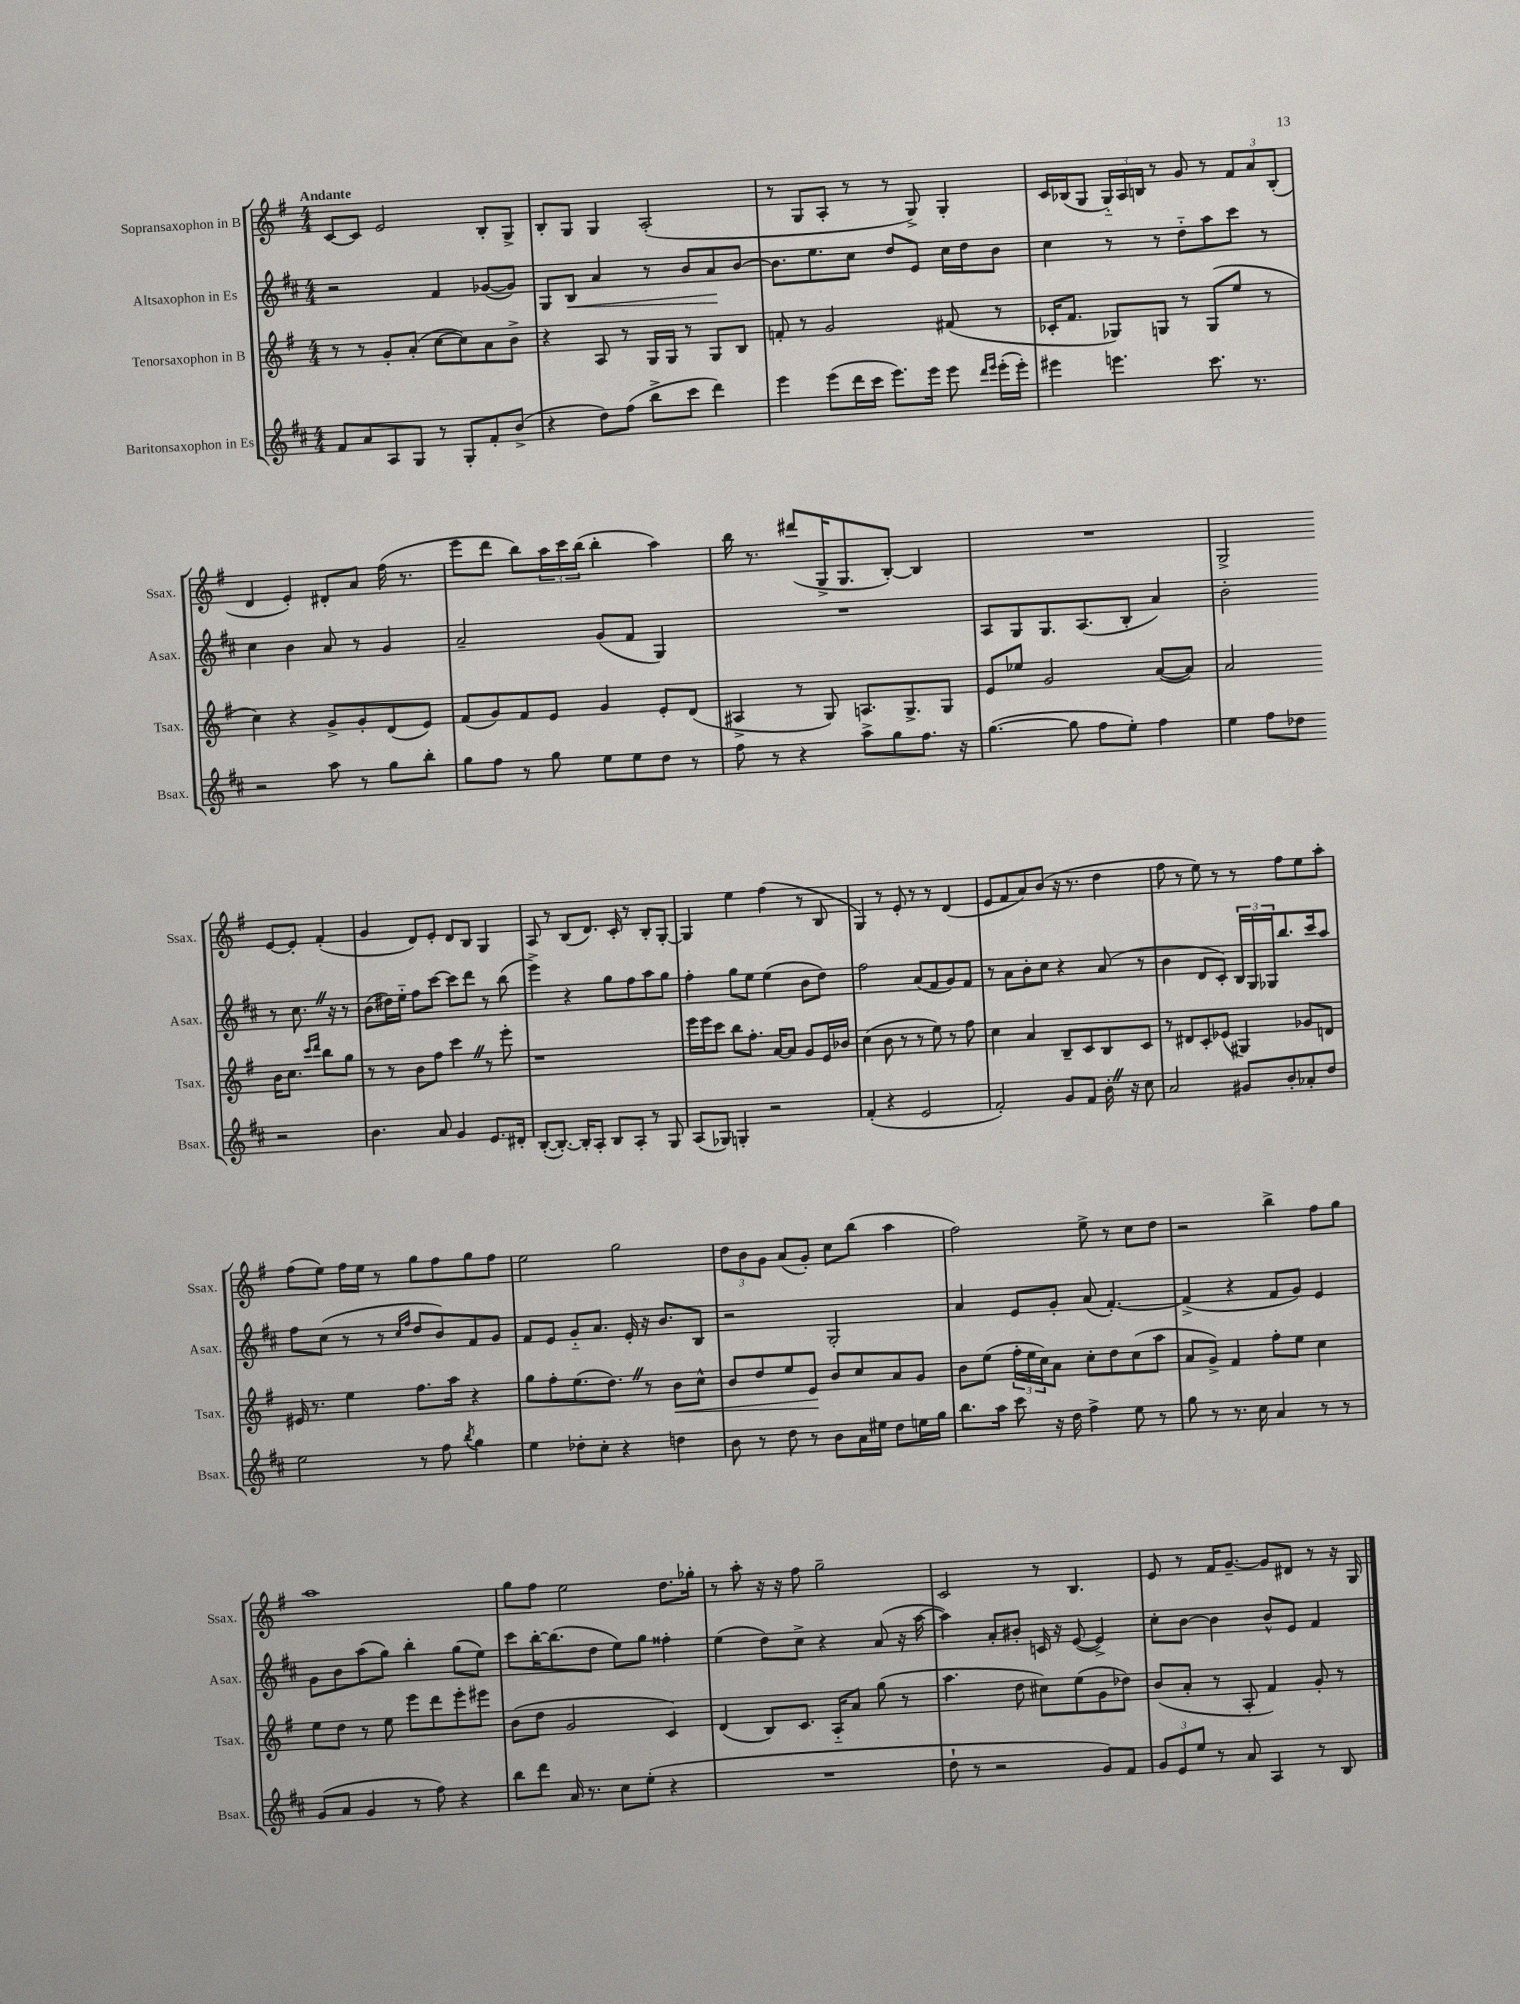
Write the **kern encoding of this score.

**kern	**kern	**dynam	**kern	**dynam	**kern
*part4	*part3	*part3	*part2	*part2	*part1
*staff4	*staff3	*staff3	*staff2	*staff2	*staff1
*I"Baritonsaxophon in Es	*I"Tenorsaxophon in B	*	*I"Altsaxophon in Es	*	*I"Sopransaxophon in B
*I'Bsax.	*I'Tsax.	*	*I'Asax.	*	*I'Ssax.
*clefG2	*clefG2	*	*clefG2	*	*clefG2
*k[f#c#]	*k[f#]	*	*k[f#c#]	*	*k[f#]
*M4/4	*M4/4	*	*M4/4	*	*M4/4
=1	=1	=1	=1	=1	=1
!	!	!	!	!	!LO:TX:a:B:t=Andante
8f#/L	8r	.	2r	.	[8c/L
8a/	8r	.	.	.	8c/J]
8A/	8g'/L	.	.	.	2e/
8G/J	(8a'/J	.	.	.	.
8r	[8cc\L	.	4f#/	.	.
8G'/L	8cc\])	.	.	.	.
8f#'/	8a\	.	([8g-X/L	.	8B'/L
(8b^/J	8b^\J	.	8g-/J])	.	8G^/J
=2	=2	=2	=2	=2	=2
4r	4r	.	8G/L	.	8B'/L
!	!	!	!	!LO:HP:b	!
.	.	.	8B/J	<	8G/J
8dd\L)	8A/	.	4a/	.	4G/
(8ff#\J	8r	.	.	.	.
8bb^\L	16G/LL	.	8r	.	(2A'/
.	16G/JJ	.	.	.	.
8ccc#\J	8r	.	8b/L	.	.
4ddd\)	8G/L	.	8a/	.	.
.	8B/J	.	[8b/J	[	.
=3	=3	=3	=3	=3	=3
4eee\	8fn'/	.	8.b\L]	.	8r
.	8r	.	.	.	8G/L
.	.	.	8.ee\	.	.
(8eee\L	2g/	.	.	.	8A'/J
16ddd\L	.	.	8cc#\J	.	8r
16ccc#\JJ	.	.	.	.	.
8.eee\L)	.	.	8dd/L	.	8r
.	.	.	8e/J	.	8G^/)
16eee\Jk	.	.	.	.	.
8eee\	(8f#X/	.	16cc#\LL	.	4G'/
.	.	.	16dd\J	.	.
16qqddd/LL	.	.	.	.	.
16qqeee/JJ	.	.	.	.	.
(16eee'\LL	8r	.	8b\J	.	.
16eee'\JJ)	.	.	.	.	.
=4	=4	=4	=4	=4	=4
4eee#X\	16c-X'/KL	.	4cc#\	.	16c/LL
.	8.f#/J	.	.	.	(16B-X/J
.	.	.	.	.	8G/J
4.eeen\	8G-X/L)	.	8r	.	24G/LL)
.	.	.	.	.	24A/
.	.	.	.	.	24Bn/JJ
.	8Gn/J	.	8r	.	8r
.	8r	.	8dd\L	.	8g/
8.ccc#\	(8G/L	.	8aa\	.	8r
.	8ee/J	.	8ccc#\J	.	12f#/L
8.r	.	.	.	.	.
.	.	.	.	.	12a/
.	8r	.	8r	.	.
.	.	.	.	.	(12B'/J
!!LO:LB:g=z
=5	=5	=5	=5	=5	=5
2r	4cc\)	.	4cc#\	.	4d/
.	4r	.	4b\	.	4e'/)
8aa\	8g^/L	.	8a/	.	8d#X'/L
8r	8g'/	.	8r	.	8a/J
8gg\L	(8d/	.	4g/	.	(16ff#\
.	.	.	.	.	8.r
8bb'\J	8e/J)	.	.	.	.
=6	=6	=6	=6	=6	=6
8gg\L	(8f#/L	.	2a~/	.	8eee\L
8ff#\J	8g/)	.	.	.	8ddd\J
8r	8f#/	.	.	.	8bb\L)
8gg\	8e/J	.	.	.	24aa\L
.	.	.	.	.	24ccc\
.	.	.	.	.	(24bb\JJ
8ee\L	4g/	.	(8g/L	.	4bb'\
8ee\	.	.	8f#/J	.	.
8dd\J	8e'/L	.	4G/)	.	4aa\)
8r	(8d/J	.	.	.	.
=7	=7	=7	=7	=7	=7
8ff#\	4A#X^/	.	1r	.	16bb\
.	.	.	.	.	8.r
8r	.	.	.	.	.
4r	8r	.	.	.	(8ddd#X/L
.	8G/)	.	.	.	16G^/K
.	.	.	.	.	8.G/
8aa^\L	8.An/L	.	.	.	.
8gg\	.	.	.	.	[8B'/J)
.	8.G^/	.	.	.	.
8.ff#\J	.	.	.	.	4B/]
.	8G/J	.	.	.	.
16r	.	.	.	.	.
=8	=8	=8	=8	=8	=8
([4.gg\	8e/L	.	8A/L	.	1r
.	8ee-X/J	.	8G/	.	.
.	2g/	.	8.G/	.	.
8gg\]	.	.	.	.	.
.	.	.	(8.A/	.	.
8ff#\L	.	.	.	.	.
8ee'\J)	.	.	8B'/J	.	.
4ff#\	([8a/L	.	4a/)	.	.
.	8a/J])	.	.	.	.
=9	=9	=9	=9	=9	=9
4ee\	2a/	.	2b'\	.	2G^/
8ff#\L	.	.	.	.	.
8dd-X\J	.	.	.	.	.
2r	16b\KL	.	8r	.	[8e/L
.	8.cc\J	.	.	.	.
.	.	.	8.cc#Z\	.	8e'/J]
.	16qqccc/LL	.	.	.	.
.	16qqddd/JJ	.	.	.	.
.	8bb\L	.	.	.	(4f#'/
.	.	.	16r	.	.
.	8gg\J	.	8r	.	.
!!LO:LB:g=z
=10	=10	=10	=10	=10	=10
4.b\	8r	.	(8b\L	.	4g/
.	8r	.	16dd#X\L)	.	.
.	.	.	16ee\JJ	.	.
.	8b\L	.	8ff#\L	.	8d/L)
8a/	8ff#\J	.	[8ccc#\J	.	8e'/J
4g/	4cccZ\	.	8ccc#\L]	.	8d/L
.	.	.	8ddd\J	.	8B/J
8.e/L	8r	.	8r	.	4G/
.	8eee'\	.	(8bb\	.	.
16d#X'/Jk	.	.	.	.	.
=11	=11	=11	=11	=11	=11
([8B'/L	1r	.	4eee^\)	.	8A/
8.B'/J_)	.	.	.	.	8r
.	.	.	4r	.	(8B/L
16B'/KL]	.	.	.	.	.
8A'/J	.	.	.	.	8.d/J)
8B/L	.	.	8gg\L	.	.
.	.	.	.	.	16c'/
8A'/J	.	.	8ff#\	.	8r
8r	.	.	8aa\	.	8B'/L
8G/	.	.	8gg\J	.	[8G'/J
=12	=12	=12	=12	=12	=12
(8A/L	16eee\LL	.	4ff#'\	.	4G/]
.	16eee\J	.	.	.	.
8G-X/J)	8ccc\J	.	.	.	.
4Gn'/	8bb\L	.	8gg\L	.	4ee\
.	8.ff#'\J	.	8ee\J	.	.
2r	.	.	(4ee\	.	(4ff#\
.	[16a/KL	.	.	.	.
.	8a/J]	.	.	.	.
.	8g/L	.	8b\L	.	8r
.	16e/L	.	8dd\J)	.	8B/
.	16b-X/JJ	.	.	.	.
=13	=13	=13	=13	=13	=13
(4f#'/	(4cc\	.	2ff#\	.	4G/)
4r	8b\	.	.	.	8r
.	8r	.	.	.	8e'/
2e/	8r	.	(8a/L	.	8r
.	8ee\)	.	8f#/	.	8r
.	8r	.	8g/)	.	(4d/
.	8ff#\	.	8f#/J	.	.
=14	=14	=14	=14	=14	=14
2f#'/)	4cc\	.	8r	.	8e/L
.	.	.	8a\L	.	8f#/
.	4a/	.	8b'\	.	8a/)
.	.	.	8cc#\J	.	(8b/J
8g/L	8B~/L	.	4r	.	16r
.	.	.	.	.	8.r
8f#/J	8c/	.	.	.	.
16b'Z\	8B/	.	(8a/	.	4dd\
16r	.	.	.	.	.
8cc#\	8c/J	.	8r	.	.
=15	=15	=15	=15	=15	=15
2a/	8r	.	4b\	.	8ff#\
.	8d#X/L	.	.	.	8r
.	8c'/	.	8d/L	.	8ee\)
.	(8e-X/J	.	8c#'/J)	.	8r
8g#X/L	4G#X/)	.	24B/LL	.	8r
.	.	.	24G/	.	.
.	.	.	24G-X/J	.	.
8b'/	.	.	8.bb/	.	8ff#\L
8a-X'/	8g-X/L	.	.	.	8ee\
.	.	.	16ccc#/k	.	.
8dd/J	8dn/J	.	8aa/J	.	8aa'\J
!!LO:LB:g=z
=16	=16	=16	=16	=16	=16
2ee\	16e#X/	.	8ff#\L	.	(8ff#\L
.	8.r	.	.	.	.
.	.	.	(8cc#\J	.	8ee\J)
.	4ee\	.	8r	.	16ff#\LL
.	.	.	.	.	16ee\JJ
.	.	.	8r	.	8r
.	.	.	16qqcc#/LL	.	.
.	.	.	16qqff#/JJ	.	.
8r	8.ff#\L	.	8dd/L	.	8gg\L
8ff#\	.	.	8b/)	.	8ff#\
.	16aa\Jk	.	.	.	.
8qbb/	.	.	.	.	.
4gg\	4r	.	8f#/	.	8gg\
.	.	.	8g/J	.	8ff#\J
=17	=17	=17	=17	=17	=17
4ee\	8gg\L	.	8f#/L	.	2ee\
.	8ff#'\	.	8e/J	.	.
8dd-X'\L	(8.ee\	.	8g/L	.	.
8cc#'\J	.	.	8.a/J	.	.
.	8.ddZ\J)	.	.	.	.
4r	.	.	.	.	2gg\
.	.	.	16e'/	.	.
.	8r	.	16r	.	.
.	.	.	8.b/L	.	.
!	!	!LO:HP:b	!	!	!
4ddn\	8b\L	<	.	.	.
.	8cc^^\J	.	8B/J	.	.
=18	=18	=18	=18	=18	=18
8b\	8b/L	.	2r	.	12dd\L
.	.	.	.	.	12b\
8r	8dd/	.	.	.	.
.	.	.	.	.	12g\J
8dd\	8ee/	.	.	.	(8a/L
8r	8e/J	.	.	.	8g'/J)
8b\L	8b/L	[	2G'/	.	8cc\L
16a\L	8cc/	.	.	.	(8bb\J
16ee#X\JJ	.	.	.	.	.
8dd\L	8a/	.	.	.	4aa\
16een\L	8g/J	.	.	.	.
16gg\JJ	.	.	.	.	.
=19	=19	=19	=19	=19	=19
8.bb\L	8b\L	.	4a/	.	2ff#\)
.	(8ee\J	.	.	.	.
16aa\Jk	.	.	.	.	.
8ccc#\	24ff#'\LL	.	8e/L	.	.
.	24ee\	.	.	.	.
.	24cc\J)	.	.	.	.
16r	8a\J	.	8g'/J	.	.
16dd\	.	.	.	.	.
4ff#^\	8cc'\L	.	(8a/	.	8ee^\
.	8dd\	.	[4.f#'/)	.	8r
8ee\	(8cc\	.	.	.	8cc\L
8r	8aa\J	.	.	.	8dd\J
=20	=20	=20	=20	=20	=20
8gg\	8a/L	.	(4f#^/]	.	2r
8r	8g^/J)	.	.	.	.
8.r	4f#/	.	4r	.	.
16cc#\	.	.	.	.	.
4a/	8ff#'\L	.	8f#/L	.	4bb^\
.	8ee\J	.	8g/J)	.	.
8r	4cc\	.	4e/	.	8ff#\L
8r	.	.	.	.	8gg\J
!!LO:LB:g=z
=21	=21	=21	=21	=21	=21
(8g/L	8ee\L	.	8g\L	.	1aa
8a/J	8dd\J	.	8b\	.	.
4g/	8r	.	(8aa\	.	.
.	8ee\	.	8gg\J)	.	.
8r	8eee\L	.	4bb'\	.	.
8ff#\)	8ddd\	.	.	.	.
4r	8eee'\	.	(8gg\L	.	.
.	8eee#X\J	.	8ee\J)	.	.
=22	=22	=22	=22	=22	=22
8bb\L	(8b\L	.	8ccc#\L	.	8gg\L
8ddd\J	8dd\J	.	[16bb'\K	.	8ff#\J
.	.	.	(8.bb\]	.	.
16a/	2g/	.	.	.	2ee\
8.r	.	.	.	.	.
.	.	.	8dd\J	.	.
8cc#\L	.	.	8ee\L)	.	.
(8ee'\J	.	.	8gg\J	.	.
4r	4c/)	.	4ff##X'\	.	8.dd\L
.	.	.	.	.	16gg-X'\Jk
=23	=23	=23	=23	=23	=23
1r	(4d/	.	(4ee\	.	8r
.	.	.	.	.	8aa'\
.	8B/L)	.	8dd\L)	.	16r
.	.	.	.	.	16r
.	8.c/J	.	8cc#^\J	.	8ff#\
.	.	.	4r	.	2gg~\
.	16A/KL	.	.	.	.
.	8a/J	.	.	.	.
.	(8gg\	.	(8a/	.	.
.	8r	.	16r	.	.
.	.	.	[16aa\	.	.
=24	=24	=24	=24	=24	=24
8dd`\	4.aa\	.	4aa\])	.	2c/
8r	.	.	.	.	.
2r	.	.	8a'/L	.	.
.	8dd\	.	8b#X'/J	.	.
.	8cc#X\L)	.	16cn/	.	8r
.	.	.	16r	.	.
.	(8ee\	.	([8e/	.	4.B/
8g/L)	8g\	.	4e^/])	.	.
8f#/J	8dd-X\J)	.	.	.	.
=25	=25	=25	=25	=25	=25
12g/L	(8b/L	.	8cc#'\L	.	8e/
12e/	.	.	.	.	.
.	8a'/J	.	[8b\J	.	8r
12ee/J	.	.	.	.	.
8r	8r	.	4b\]	.	16f#/KL
.	.	.	.	.	[8.g~/J
8a/	8A'/	.	.	.	.
4A/	4f#/)	.	8b^^/L	.	8g/L]
.	.	.	8e/J	.	8d#X/J
8r	8g'/	.	4f#/	.	8r
8B/	8r	.	.	.	16r
.	.	.	.	.	16G/
==	==	==	==	==	==
*-	*-	*-	*-	*-	*-
